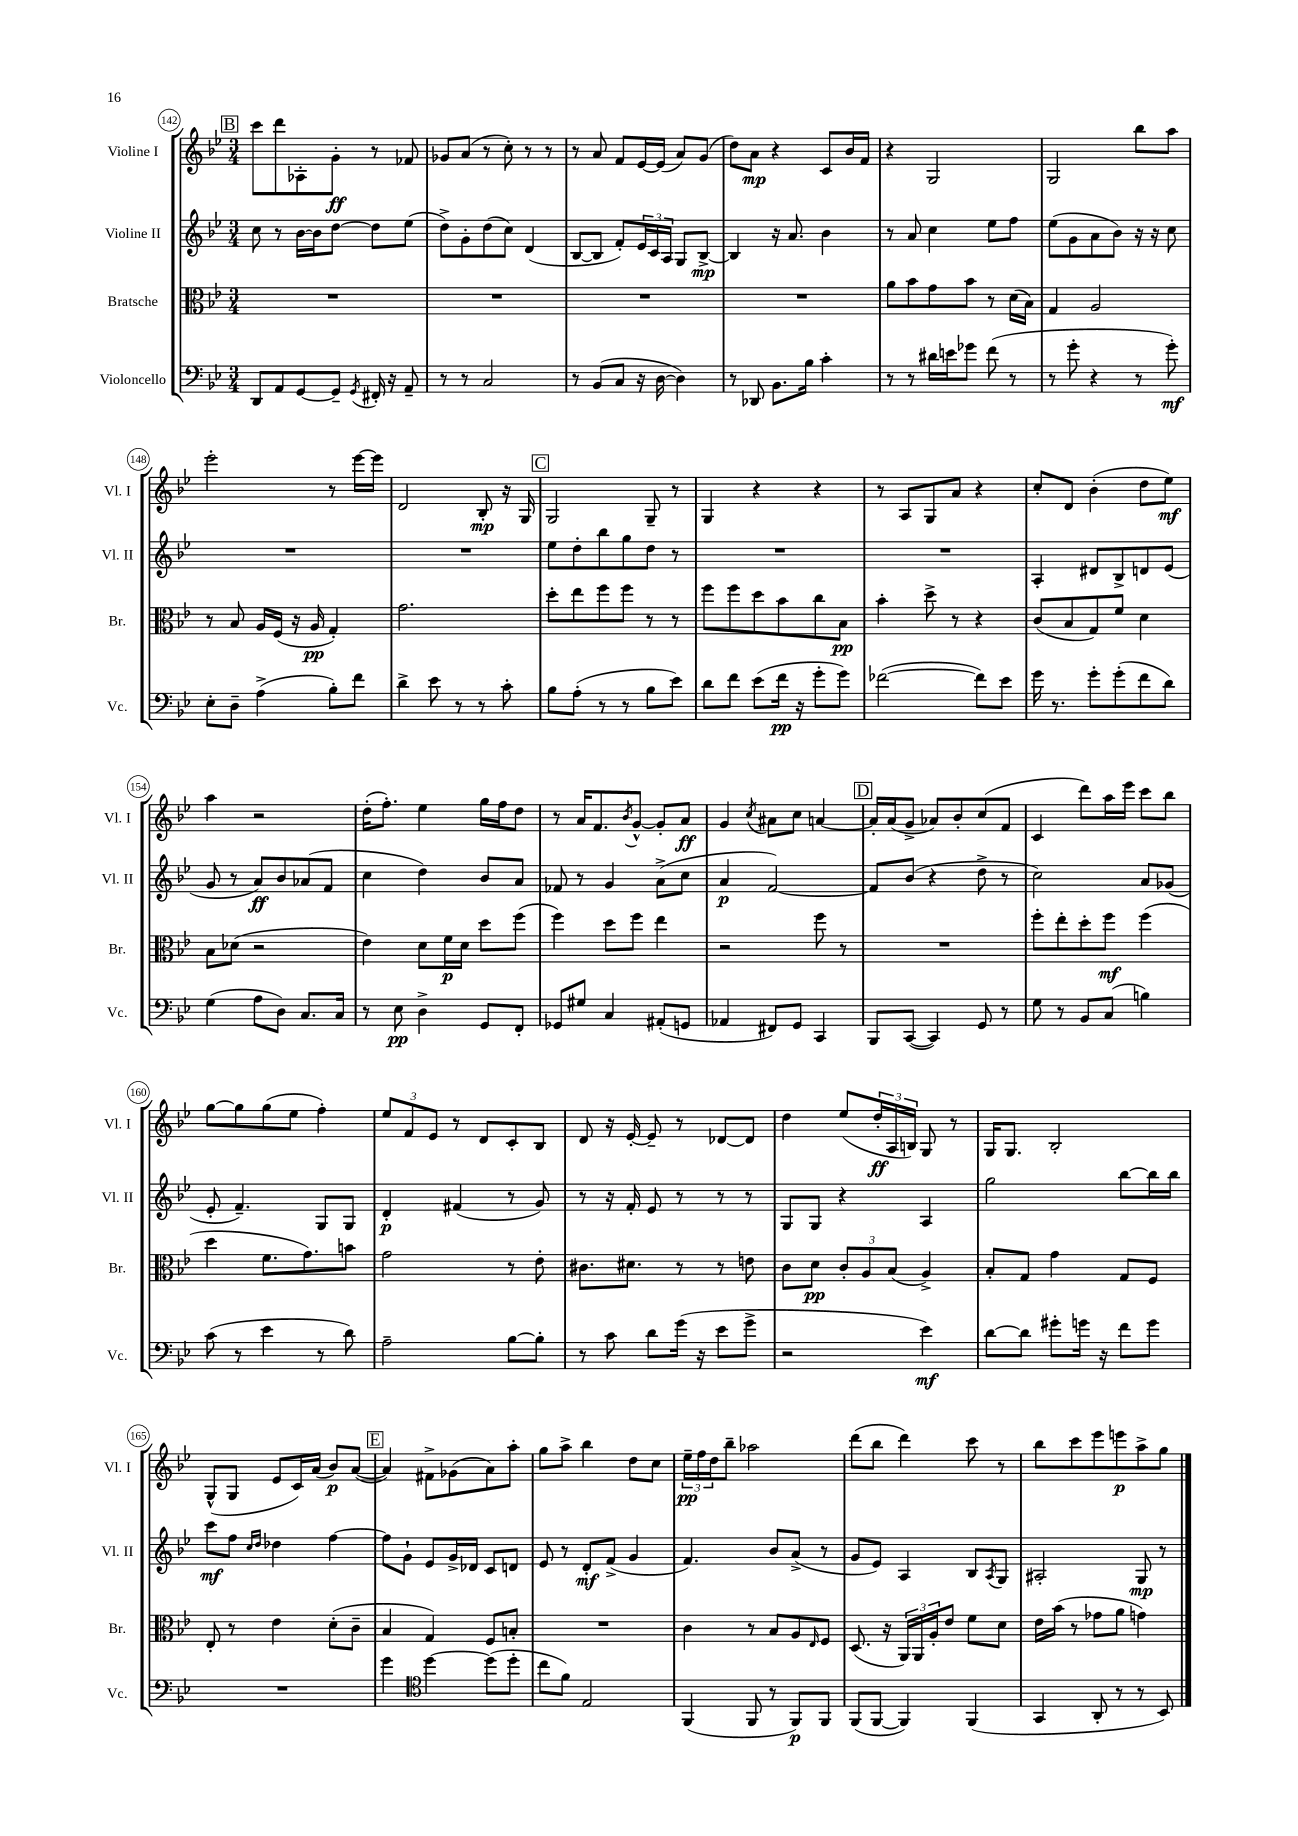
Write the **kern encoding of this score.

**kern	**kern	**kern	**kern
*staff4	*staff3	*staff2	*staff1
*clefF4	*clefC3	*clefG2	*clefG2
*k[b-e-]	*k[b-e-]	*k[b-e-]	*k[b-e-]
*M3/4	*M3/4	*M3/4	*M3/4
8DD	2.r	8cc	8ccc
8AA	.	8r	8ddd
[8GG	.	[16b-	8A-'
.	.	16b-]	.
8GG~]	.	[8dd	8g'
8qGG	.	.	.
16FF#'	.	8dd]	8r
16r	.	.	.
8AA~	.	(8ee-	8f-
=	=	=	=
8r	2.r	8dd^)	8g-
8r	.	8g'	(8a
2C	.	(8dd	8r
.	.	8cc)	8cc')
.	.	(4d	8r
.	.	.	8r
=	=	=	=
8r	2.r	[8B-	8r
(8BB-	.	8B-]	8a
8C	.	8f')	8f
16r	.	24e-	[16e-
.	.	24c	.
[16D	.	.	(16e-]
.	.	24A	.
4D])	.	8G	8a)
.	.	[8B-^	(8g
=	=	=	=
8r	2.r	4B-]	8dd)
8DD-	.	.	8a
8.BB-	.	16r	4r
.	.	8.a	.
16B-	.	.	.
4c'	.	4b-	8c
.	.	.	16b-
.	.	.	16f
=	=	=	=
8r	8a	8r	4r
8r	8b-	8a	.
16d#	8g	4cc	2G
16e	.	.	.
8g-	8b-	.	.
(8f	8r	8ee-	.
8r	(16d	8ff	.
.	16B-)	.	.
=	=	=	=
8r	4G	(8ee-	2G
8g'	.	8g	.
4r	2A	8a	.
.	.	8b-)	.
8r	.	16r	8bb-
.	.	16r	.
8g')	.	8cc	8aa
=	=	=	=
8E-'	8r	2.r	2eee-'
8D~	8B-	.	.
(4A^	16A	.	.
.	(16F	.	.
.	16r	.	.
.	16A	.	.
8B-')	4G')	.	8r
8f	.	.	[16eee-
.	.	.	16eee-]
=	=	=	=
4d^	2.g	2.r	2d
8e-	.	.	.
8r	.	.	.
8r	.	.	8B-'
8c'	.	.	16r
.	.	.	16G
=	=	=	=
8B-	8dd'	8ee-	2G
(8A'	8ee-	8dd'	.
8r	8ff	8bb-	.
8r	8ff	8gg	.
8B-	8r	8dd	8G~
8e-)	8r	8r	8r
=	=	=	=
8d	8ff	2.r	4G
8f	8ff	.	.
(8e-	8dd	.	4r
16f	8b-	.	.
16r	.	.	.
8g'	8cc	.	4r
8g)	8B-	.	.
=	=	=	=
([2f-	4b-'	2.r	8r
.	.	.	8A
.	8dd^	.	8G
.	8r	.	8a
8f-])	4r	.	4r
8e-	.	.	.
=	=	=	=
16g	(8c	4A'	8cc'
8.r	.	.	.
.	8B-	.	8d
8g'	8G)	8d#	(4b-'
(8g'	8f	8B-^	.
8f	4d	8d	8dd
8d)	.	(8e-	8ee-)
=	=	=	=
(4G	8B-	8g	4aa
.	(8d-	8r	.
8A	2r	8a)	2r
8D)	.	8b-	.
8.C	.	(8a-	.
.	.	8f	.
16C	.	.	.
=	=	=	=
8r	4e-)	4cc	(16dd'
.	.	.	8.ff')
8E-	.	.	.
4D^	8d	4dd)	4ee-
.	16f	.	.
.	16d	.	.
8GG	8dd	8b-	16gg
.	.	.	16ff
8FF'	(8ff	8a	8dd
=	=	=	=
8GG-	4ff)	8f-	8r
8G#	.	8r	16a
.	.	.	8.f
4C	8dd	4g	.
.	.	.	8qb-
.	8ff	.	[8g^^
(8AA#'	4ee-	(8a^	8g']
8GG	.	8cc	8a
=	=	=	=
4AA-	2r	4a	4g
.	.	.	8qcc
8FF#)	.	[2f)	8a#
8GG	.	.	8cc
4CC	8ff	.	[4a
.	8r	.	.
=	=	=	=
8BBB-	2.r	8f]	16a']
.	.	.	(16a
([8CC	.	(8b-	8g^
4CC])	.	4r	8a-)
.	.	.	8b-'
8GG	.	8dd^	(8cc
8r	.	8r	8f
=	=	=	=
8G	8ff'	2cc)	4c
8r	8ee-'	.	.
8BB-	8dd'	.	8ddd)
(8C	8ff	.	16aa
.	.	.	16eee-
4B)	(4ff	8a	8ccc
.	.	(8g-	8bb-
=	=	=	=
(8c	4dd	8e-'	[8gg
8r	.	4.f~)	8gg]
4e-	8.f	.	(8gg
.	.	.	8ee-
.	8.g)	.	.
8r	.	8G	4ff')
8d)	8b	8G	.
=	=	=	=
2A~	2g	4d'	12ee-
.	.	.	12f
.	.	.	12e-
.	.	(4f#	8r
.	.	.	8d
[8B-	8r	8r	8c'
8B-']	8e-'	8g)	8B-
=	=	=	=
8r	8.c#	8r	8d
8c	.	16r	16r
.	8.d#	16f'	[16e-'
8d	.	8e-	8e-~]
(16g	8r	8r	8r
16r	.	.	.
8e-	8r	8r	[8d-
8g^	8e	8r	8d-]
=	=	=	=
2r	8c	8G	4dd
.	8d	8G	.
.	12c'	4r	(8ee-
.	12A	.	.
.	.	.	24dd'
.	(12B-	.	24A
.	.	.	24B)
4e-)	4A^)	4A	8G
.	.	.	8r
=	=	=	=
[8d	8B-'	2gg	16G
.	.	.	8.G
8d]	8G	.	.
8g#'	4g	.	2B-'
16g	.	.	.
16r	.	.	.
8f	8G	[8bb-	.
8g	8F	16bb-]	.
.	.	16bb-	.
=	=	=	=
2.r	8E-'	8ccc	(8G^^
.	8r	8ff	8G
.	.	16qqcc	.
.	.	16qqdd	.
.	4e-	4dd-	8e-
.	.	.	16c)
.	.	.	(16a
.	(8d'	[4ff	8b-)
.	8c~	.	([8a
=	=	=	=
4g	4B-	8ff]	4a])
.	.	8g`	.
*clefC4	*	*	*
[4dd	4G)	8e-	8f#^
.	.	16g^	(8g-
.	.	16d-	.
(8dd]	8F	8c	8a)
8dd'	8B'	8d	8aa'
=	=	=	=
8cc	2.r	8e-	8gg
8f)	.	8r	8aa^
2E-	.	8d'	4bb-
.	.	(8f^	.
.	.	4g	8dd
.	.	.	8cc
=	=	=	=
(4FF	4c	4.f)	24ee-~
.	.	.	24ff
.	.	.	24dd
.	.	.	8bb-~
8FF	8r	.	2aa-
8r	8B-	8b-	.
8FF)	8A	(8a^	.
.	16qqE-	.	.
8FF	8F	8r	.
=	=	=	=
(8FF	(8.D	8g	(8ddd
[8FF	.	8e-)	8bb-
.	16r	.	.
4FF])	24AA)	4A	4ddd)
.	24AA	.	.
.	24A'	.	.
.	8e-	.	.
(4FF	8f	8B-	8ccc
.	.	8qA	.
.	8d	8G	8r
=	=	=	=
4GG	16e-	2A#'	8bb-
.	(16b-	.	.
.	8r	.	8ccc
8AA'	8g-	.	8eee-
8r	8a	.	8eee
8r	4g)	8G	8aa^
8BB-)	.	8r	8gg
==	==	==	==
*-	*-	*-	*-
